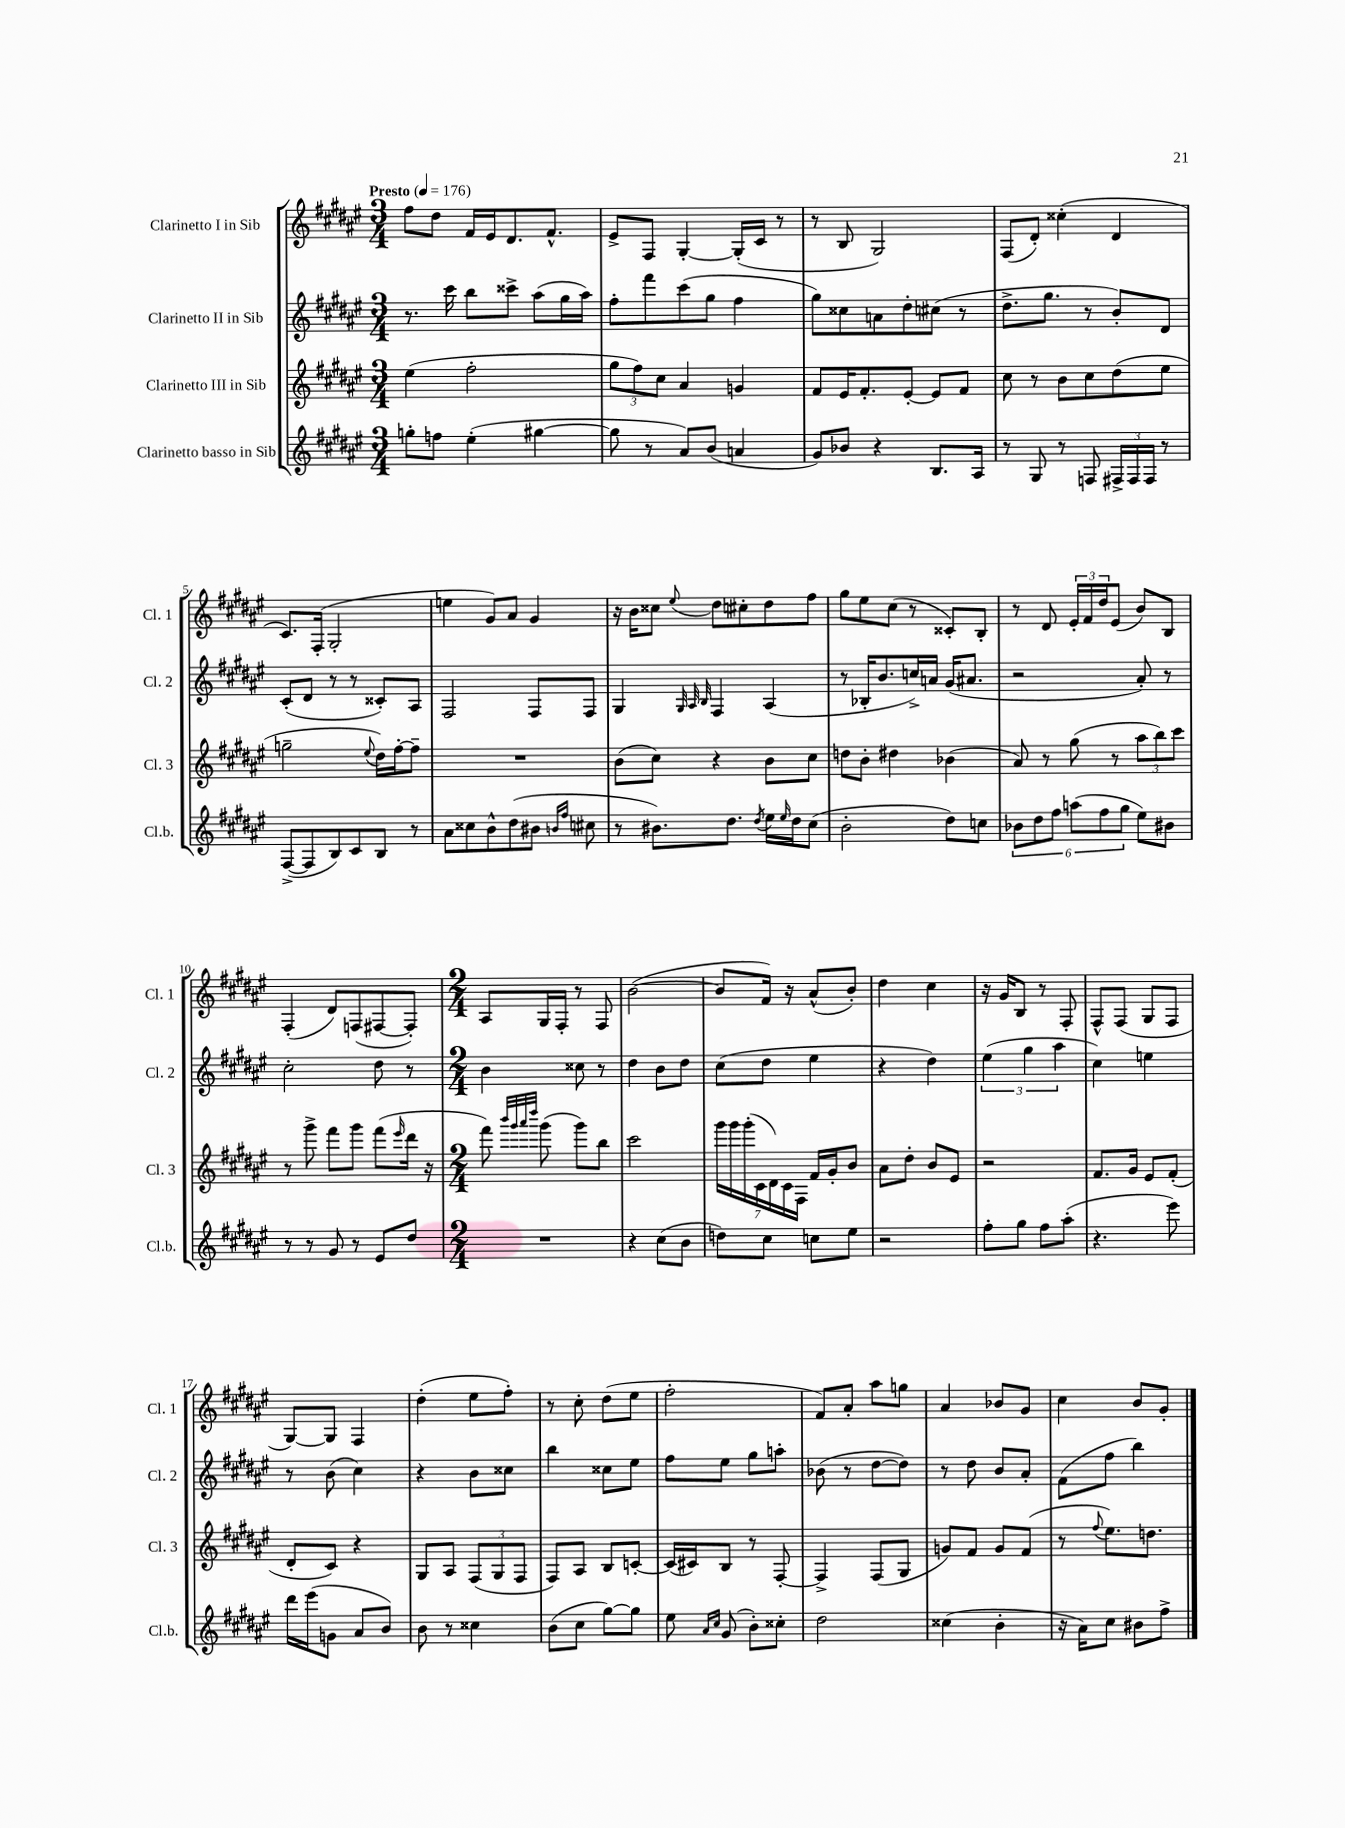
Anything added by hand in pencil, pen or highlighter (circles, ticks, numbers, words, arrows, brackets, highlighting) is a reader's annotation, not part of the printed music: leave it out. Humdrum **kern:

**kern	**kern	**kern	**kern
*staff4	*staff3	*staff2	*staff1
*clefG2	*clefG2	*clefG2	*clefG2
*k[f#c#g#d#a#e#]	*k[f#c#g#d#a#e#]	*k[f#c#g#d#a#e#]	*k[f#c#g#d#a#e#]
*M3/4	*M3/4	*M3/4	*M3/4
*MM176	*MM176	*MM176	*MM176
8gg'\L	(4ee#\	8.r	8ff#\L
8ff\J	.	.	8dd#\J
.	.	16ccc#\	.
(4ee#'\	2ff#'\	8bb\L	16f#/LL
.	.	.	16e#/J
.	.	8ccc##^\J	8.d#/
[4gg#\	.	(8aa#\L	.
.	.	.	8.f#^^/J
.	.	16gg#\L	.
.	.	16aa#\JJ)	.
=	=	=	=
8gg#\]	12gg#\L	8ff#'\L	8e#^/L
.	12ff#\)	.	.
8r	.	8fff#\	8F#/J
.	12cc#\J	.	.
8a#/L)	4a#/	(8ccc#\	[4G#'/
(8b/J	.	8gg#\J	.
4a/	4g/	4ff#\	(16G#'/]LL
.	.	.	16c#/JJ
.	.	.	8r
=	=	=	=
8g#/L)	8f#/L	8gg#\L)	8r
8b-/J	16e#/K	8cc##\	8B/
.	8.f#'/	.	.
4r	.	8a\	2G#/)
.	[8e#'/J	8dd#'\	.
8.B/L	8e#/]L	(8cc#\J	.
.	8f#/J	8r	.
16A#/Jk	.	.	.
=	=	=	=
8r	8cc#\	8.dd#^\L	(8F#/L
8G#/	8r	.	8d#'/J)
.	.	8.gg#\J	.
8r	8b\L	.	(4cc##'\
8F/	8cc#\	8r	.
24F#^/LL	(8dd#\	8b'/L)	4d#/
24F#/	.	.	.
24F#/JJ	.	.	.
8r	8ee#\J	8d#/J	.
=	=	=	=
([8F#^/L	2gg~\	(8c#'/L	8.c#/L)
8F#/]	.	8d#/J	.
.	.	.	(16F#'/Jk
8B/)	.	8r	2G#'/
8c#/	.	8r	.
.	8qqee#/	.	.
8B/J	16dd#\LL)	8c##'/L)	.
.	[16ff#'\J	.	.
8r	8ff#~\]J	8A#/J	.
=	=	=	=
8a#\L	2.r	2F#/	4ee\
8cc##\	.	.	.
8b^^\	.	.	8g#/L)
(8dd#\	.	.	8a#/J
8b#\J	.	8F#/L	4g#/
16qqb/LL	.	.	.
16qqff#/JJ	.	.	.
8cc#\	.	8F#/J	.
=	=	=	=
8r	(8b\L	4G#/	16r
.	.	.	16b\LK
8.b#\L)	8cc#\J)	.	8cc##\J
.	.	32qqG#/	.
.	.	32qqA#/	.
.	.	32qqB/	8qqee#/
.	4r	4F#/	8dd#\L
8.dd#\J	.	.	.
.	.	.	8cc#'\
8qdd#/	.	.	.
16ee#\LL	8b\L	(4A#/	8dd#\
16qqee#/	.	.	.
16dd#\J	.	.	.
(8cc#\J	8cc#\J	.	8ff#\J
=	=	=	=
2b'\	8dd\L	8r	8gg#\L
.	8b'\J	16B-'/LK	8ee#\
.	.	8.b/	.
.	4dd#\	.	(8cc#\J
.	.	16cc^/L)	8r
.	.	16a/JJ	.
8dd#\L)	(4b-\	(16g#/LK	8c##'/L)
.	.	8.a#/J	.
8cc\J	.	.	8B'/J
=	=	=	=
12b-\L	8a#/)	2r	8r
12dd#\	.	.	.
.	8r	.	8d#/
12ff#\J	.	.	.
(12aa\L	(8gg#\	.	24e#'/LL
.	.	.	24f#/
12ff#\	.	.	24dd#/J
.	8r	.	(8e#/J
12gg#\J	.	.	.
8ee#\L)	12aa#\L	8a#'/)	8b/L)
.	12bb\)	.	.
8b#\J	.	8r	8B/J
.	12ccc#\J	.	.
=	=	=	=
8r	8r	2cc#'\	(4F#'/
8r	8ggg#^\	.	.
8g#/	8fff#\L	.	8d#/L)
8r	8ggg#\J	.	(8F/
8e#/L	(8fff#\L	8dd#\	[8F#/
.	16qqeee#/	.	.
8dd#/J	16ddd#\Jk	8r	8F#'/]J)
.	16r	.	.
=	=	=	=
*M2/4	*M2/4	*M2/4	*M2/4
2r	8fff#\)	4b\	8A#/L
.	32qqbbb/LLL	.	.
.	32qqggg#/	.	.
.	32qqaaa#/	.	.
.	32qqdddd#/JJJ	.	.
.	(8ggg#\	.	16G#/L
.	.	.	16F#'/JJ
.	8ggg#\L)	8cc##\	8r
.	8bb\J	8r	8F#/
=	=	=	=
4r	2ccc#\	4dd#\	([2b\
(8cc#\L	.	8b\L	.
8b\J	.	8dd#\J	.
=	=	=	=
8dd\L)	28ggg#\LL	(8cc#\L	8b/]L
.	28ggg#\	.	.
.	(28ggg#'\	.	.
.	28c#\	.	.
8cc#\J	.	8dd#\J	16f#/Jk)
.	28d#\)	.	.
.	28c#\	.	.
.	.	.	16r
.	28F#\JJ	.	.
8cc\L	16f#/LL	4ee#\	(8a#^^/L
.	16g#'/J	.	.
8ee#\J	8b/J	.	8b'/J)
=	=	=	=
2r	8a#\L	4r	4dd#\
.	8dd#'\J	.	.
.	8b/L	4dd#\)	4cc#\
.	8e#/J	.	.
=	=	=	=
8ff#'\L	2r	(6ee#\	16r
.	.	.	16g#/LK
8gg#\J	.	.	8B/J
.	.	6gg#\	.
8ff#\L	.	.	8r
.	.	6aa#\	.
(8aa#'\J	.	.	8F#'/
=	=	=	=
4.r	8.f#/L	4cc#\)	8F#^^/L
.	.	.	(8F#/J
.	16g#/Jk	.	.
.	8e#/L	4ee\	8G#/L
8eee#\)	(8f#'/J	.	8F#/J
=	=	=	=
16ddd#\LL	8d#'/L	8r	[8G#/L)
(16eee#\J	.	.	.
8g\J	8c#/J)	(8b\	8G#/]J
8a#/L	4r	4cc#\)	4F#/
8b/J)	.	.	.
=	=	=	=
8b\	8G#/L	4r	(4dd#'\
8r	8A#/J	.	.
4cc##\	(12F#/L	8b\L	8ee#\L
.	12G#/	.	.
.	.	8cc##\J	8ff#'\J)
.	12F#/J	.	.
=	=	=	=
(8b\L	8F#/L)	4bb\	8r
8cc#\J	8A#/J	.	8cc#'\
[8gg#\L)	8B/L	8cc##\L	(8dd#\L
8gg#\]J	[8c'/J	8ee#\J	8ee#\J
=	=	=	=
8ee#\	(16c/]LL	8ff#\L	2ff#'\
.	16c#/J)	.	.
16qqa#/LL	.	.	.
16qqcc#/JJ	.	.	.
(8g#/	8B/J	8ee#\J	.
8b'\L)	8r	8gg#\L	.
8cc##'\J	[8F#'/	8aa'\J	.
=	=	=	=
2dd#\	4F#^/]	(8b-\	8f#/L)
.	.	8r	8a#'/J
.	(8F#/L	[8dd#\L	8aa#\L
.	8G#/J	8dd#\]J)	8gg\J
=	=	=	=
(4cc##\	8g/L)	8r	4a#/
.	8f#/J	8dd#\	.
4b'\	8g/L	8b/L	8b-/L
.	(8f#/J	8a#'/J	8g#/J
=	=	=	=
16r	8r	(8f#\L	4cc#\
16a#\LK)	.	.	.
.	8qqff#/	.	.
8cc#\J	8.ee#\L)	8ff#\J	.
8b#\L	.	4bb\)	8b/L
.	8.dd\J	.	.
8ff#^\J	.	.	8g#'/J
==	==	==	==
*-	*-	*-	*-
